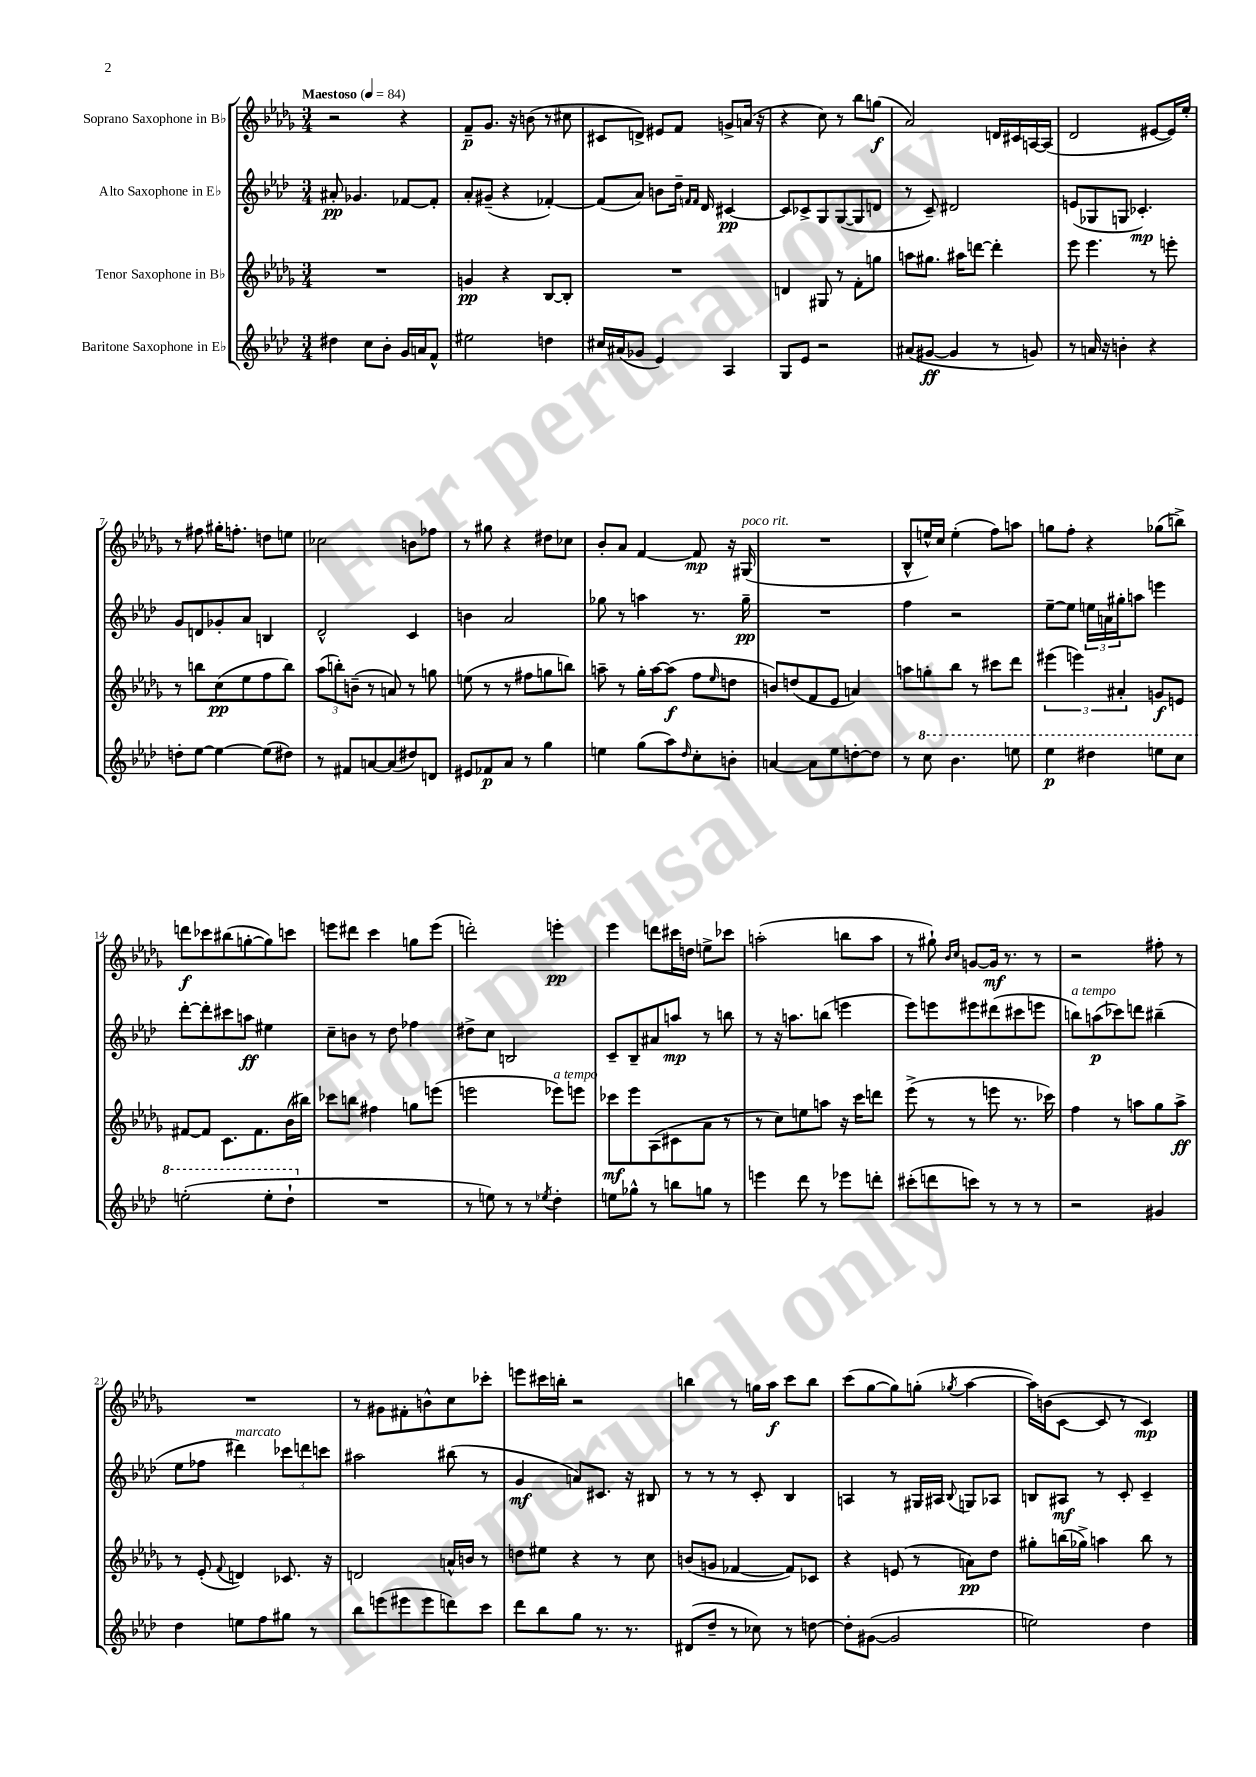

**kern	**kern	**kern	**kern
*staff4	*staff3	*staff2	*staff1
*clefG2	*clefG2	*clefG2	*clefG2
*k[b-e-a-d-]	*k[b-e-a-d-g-]	*k[b-e-a-d-]	*k[b-e-a-d-g-]
*M3/4	*M3/4	*M3/4	*M3/4
*MM84	*MM84	*MM84	*MM84
4dd#	2.r	8a#'	2r
.	.	4.g-	.
8cc	.	.	.
8b-'	.	.	.
16g	.	[8f-	4r
16a	.	.	.
8f^^	.	8f-']	.
=	=	=	=
2ee#	4g	8a-'	8f~
.	.	(8g#~	8.g-
.	4r	4r	.
.	.	.	16r
.	.	.	(8b
4dd	[8B-	[4f-')	8r
.	8B-']	.	8cc#
=	=	=	=
16cc#	2.r	(8f-]	8c#
(16a#	.	.	.
8g-	.	8a-)	8d^)
4e-)	.	8b	8e#
.	.	16dd-~	8f
.	.	16qqf	.
.	.	16qqf	.
.	.	16d-	.
4A-	.	[4c#	8g^
.	.	.	(16a
.	.	.	16r
=	=	=	=
8G	4d	8c#]	4r
8e-	.	8c-^	.
2r	8G#	8G	8cc)
.	8r	([8G	8r
.	8f'	8G]	8bb-
.	8gg	8d	(8gg
=	=	=	=
(8a#	8aa	8r	2a-)
[8g#	8.gg#	8c~)	.
4g#]	.	2d#	.
.	16aa#	.	.
.	[8ddd	.	.
8r	4ddd']	.	16d
.	.	.	16c#
8g)	.	.	[16A
.	.	.	(16A]
=	=	=	=
8r	8eee-	(8e	2d-
16a	4.eee-	8G-	.
16r	.	.	.
4b'	.	8G	.
.	.	4.c-')	.
4r	8r	.	[8e#
.	8eee'	.	16e#])
.	.	.	16ee-'
=	=	=	=
8dd'	8r	8g	8r
[8ee-	8bb	8d	8ff#
4ee-_	(8cc	8g-'	16gg#'
.	.	.	8.ff'
.	8ee-	8a-	.
(8ee-]	8ff	4B	8dd
8dd#)	8bb)	.	8ee
=	=	=	=
8r	(12aa-	2d-^^	2cc-
.	12bb')	.	.
8f#	.	.	.
.	(12b~	.	.
[8a	8r	.	.
(8a]	8a)	.	.
8dd#)	8r	4c	8b
8d	8gg	.	8ff-
=	=	=	=
8e#	(8ee	4b	8r
8f-	8r	.	8gg#
8a-	8r	2a-	4r
8r	8ff#	.	.
4gg	8gg	.	8dd#
.	8bb)	.	8cc-
=	=	=	=
4ee	8aa~	8gg-	8b-'
.	8r	8r	8a-
(8gg	16gg-'	4aa	[4f
.	[16aa	.	.
8aa-)	(8aa]	.	.
16qqdd-	.	.	.
8cc'	8ff	8.r	8f]
.	16qqee-	.	.
8b'	8dd	.	16r
.	.	16gg-~	(16G#
=	=	=	=
[4a	8b)	2.r	2.r
.	(8dd	.	.
8a]	8f	.	.
8ee-	8e-	.	.
[8dd'	4a)	.	.
8dd]	.	.	.
=	=	=	=
8r	8aa	4ff	8B-^^
8ccc	8gg'	.	16ee^^)
.	.	.	16cc
4.bb-	8bb-	2r	(4ee'
.	8r	.	.
.	8ccc#	.	8ff)
8eee	8ddd-	.	8aa
=	=	=	=
4eee-	(6eee#	[8ee-~	8gg
.	.	8ee-]	8ff'
.	6eee)	.	.
4ddd#	.	24ee	4r
.	.	24a	.
.	6a#'	24gg#'	.
.	.	8aa	.
8eee	8g	4eee	(8gg-
8ccc	8e	.	8bb^)
=	=	=	=
(2eee'	[8f#	[8ddd-'	8ddd
.	8f#]	8ddd-']	8ccc-
.	8.c	8ccc#	(8bb#
.	.	8aa	[8gg'
.	8.f#	.	.
8eee'	.	4ee#	8gg])
8ddd-`	(16b-	.	8ccc
.	16bb#)	.	.
=	=	=	=
2.r	8ccc-	8cc~	8eee
.	8bb	8b	8ddd#
.	4ff#	8r	4ccc
.	.	8dd-	.
.	8gg	4ff-	8gg
.	(8eee	.	(8eee
=	=	=	=
8r	2eee	8dd#^	2ddd')
8ee)	.	8cc	.
8r	.	2B	.
8r	.	.	.
8qee-	.	.	.
4dd-'	8eee-)	.	4eee'
.	8eee	.	.
=	=	=	=
8ee	8ccc-	8c~	4eee-
8gg-^^	8eee-	8B-~	.
8r	(8A-	8a#	8ddd
8bb	8c#	8aa	16ccc#
.	.	.	16dd
8gg	8a-	8r	8ee^
8r	8r	8bb	8ccc-
=	=	=	=
4eee	8r	8r	(2aa'
.	8cc)	16r	.
.	.	8.aa	.
8ddd-	8ee	.	.
8r	8aa	(8bb	.
8eee-	16r	4eee	8bb
.	16ccc	.	.
8ddd'	8ddd	.	8aa
=	=	=	=
(8ccc#'	(8eee-^	8eee-)	8r
8ddd	8r	8eee	8gg#`)
.	.	.	16qqb-
.	.	.	16qqcc
8ccc)	8r	8eee#	[8g
8r	8eee	(8ddd#	16g]
.	.	.	8.r
8r	8.r	8ccc#	.
8r	.	8eee	8r
.	16ccc-)	.	.
=	=	=	=
2r	4ff	8bb)	2r
.	.	(8aa	.
.	8r	8ccc-)	.
.	8aa	8ddd	.
4g#	8gg-	(4bb#~	8ff#'
.	8aa^	.	8r
=	=	=	=
4dd-	8r	8ee-	2.r
.	(8e-'	8ff-	.
.	8qqf	.	.
8ee	4d)	4ddd#)	.
8ff	.	.	.
8gg#	8.c-	12ccc-	.
.	.	12ddd	.
8r	.	.	.
.	.	12ccc	.
.	16r	.	.
=	=	=	=
8bb-	2d	2aa#	8r
(8eee	.	.	8g#
8eee#	.	.	8f#'
8eee#	.	.	8b^^
8ddd)	16a^^	(8bb#	8cc
.	16b	.	.
8ccc	8r	8r	8ccc-'
=	=	=	=
8ddd-	8dd	4g	8eee
8bb-	8ee#	.	16ccc#
.	.	.	16bb'
8gg	4r	8a)	2r
8.r	.	8.c#	.
.	8r	.	.
8.r	.	16r	.
.	8cc	8B#	.
=	=	=	=
(8d#	(8b	8r	4bb
8dd-~	8g	8r	.
8r	[4f-	8r	8r
8cc-)	.	8c'	16gg
.	.	.	16aa-
8r	8f-])	4B-	8ccc
[8dd	8c-	.	8bb
=	=	=	=
8dd']	4r	4A	(8ccc
([8g#	.	.	[8gg-
2g#]	(8e	8r	8gg-])
.	8r	16G#	(8gg'
.	.	16A#	.
.	.	8qqB-	8qgg-
.	8a)	8G	[4aa-
.	8dd-	8A-	.
=	=	=	=
2ee)	8gg#'	8B	16aa-])
.	.	.	(16b
.	(16bb	8A#	[8c
.	16gg-^)	.	.
.	4aa	8r	8c]
.	.	8c'	8r
4dd-	8bb	4c~	4c)
.	8r	.	.
==	==	==	==
*-	*-	*-	*-
